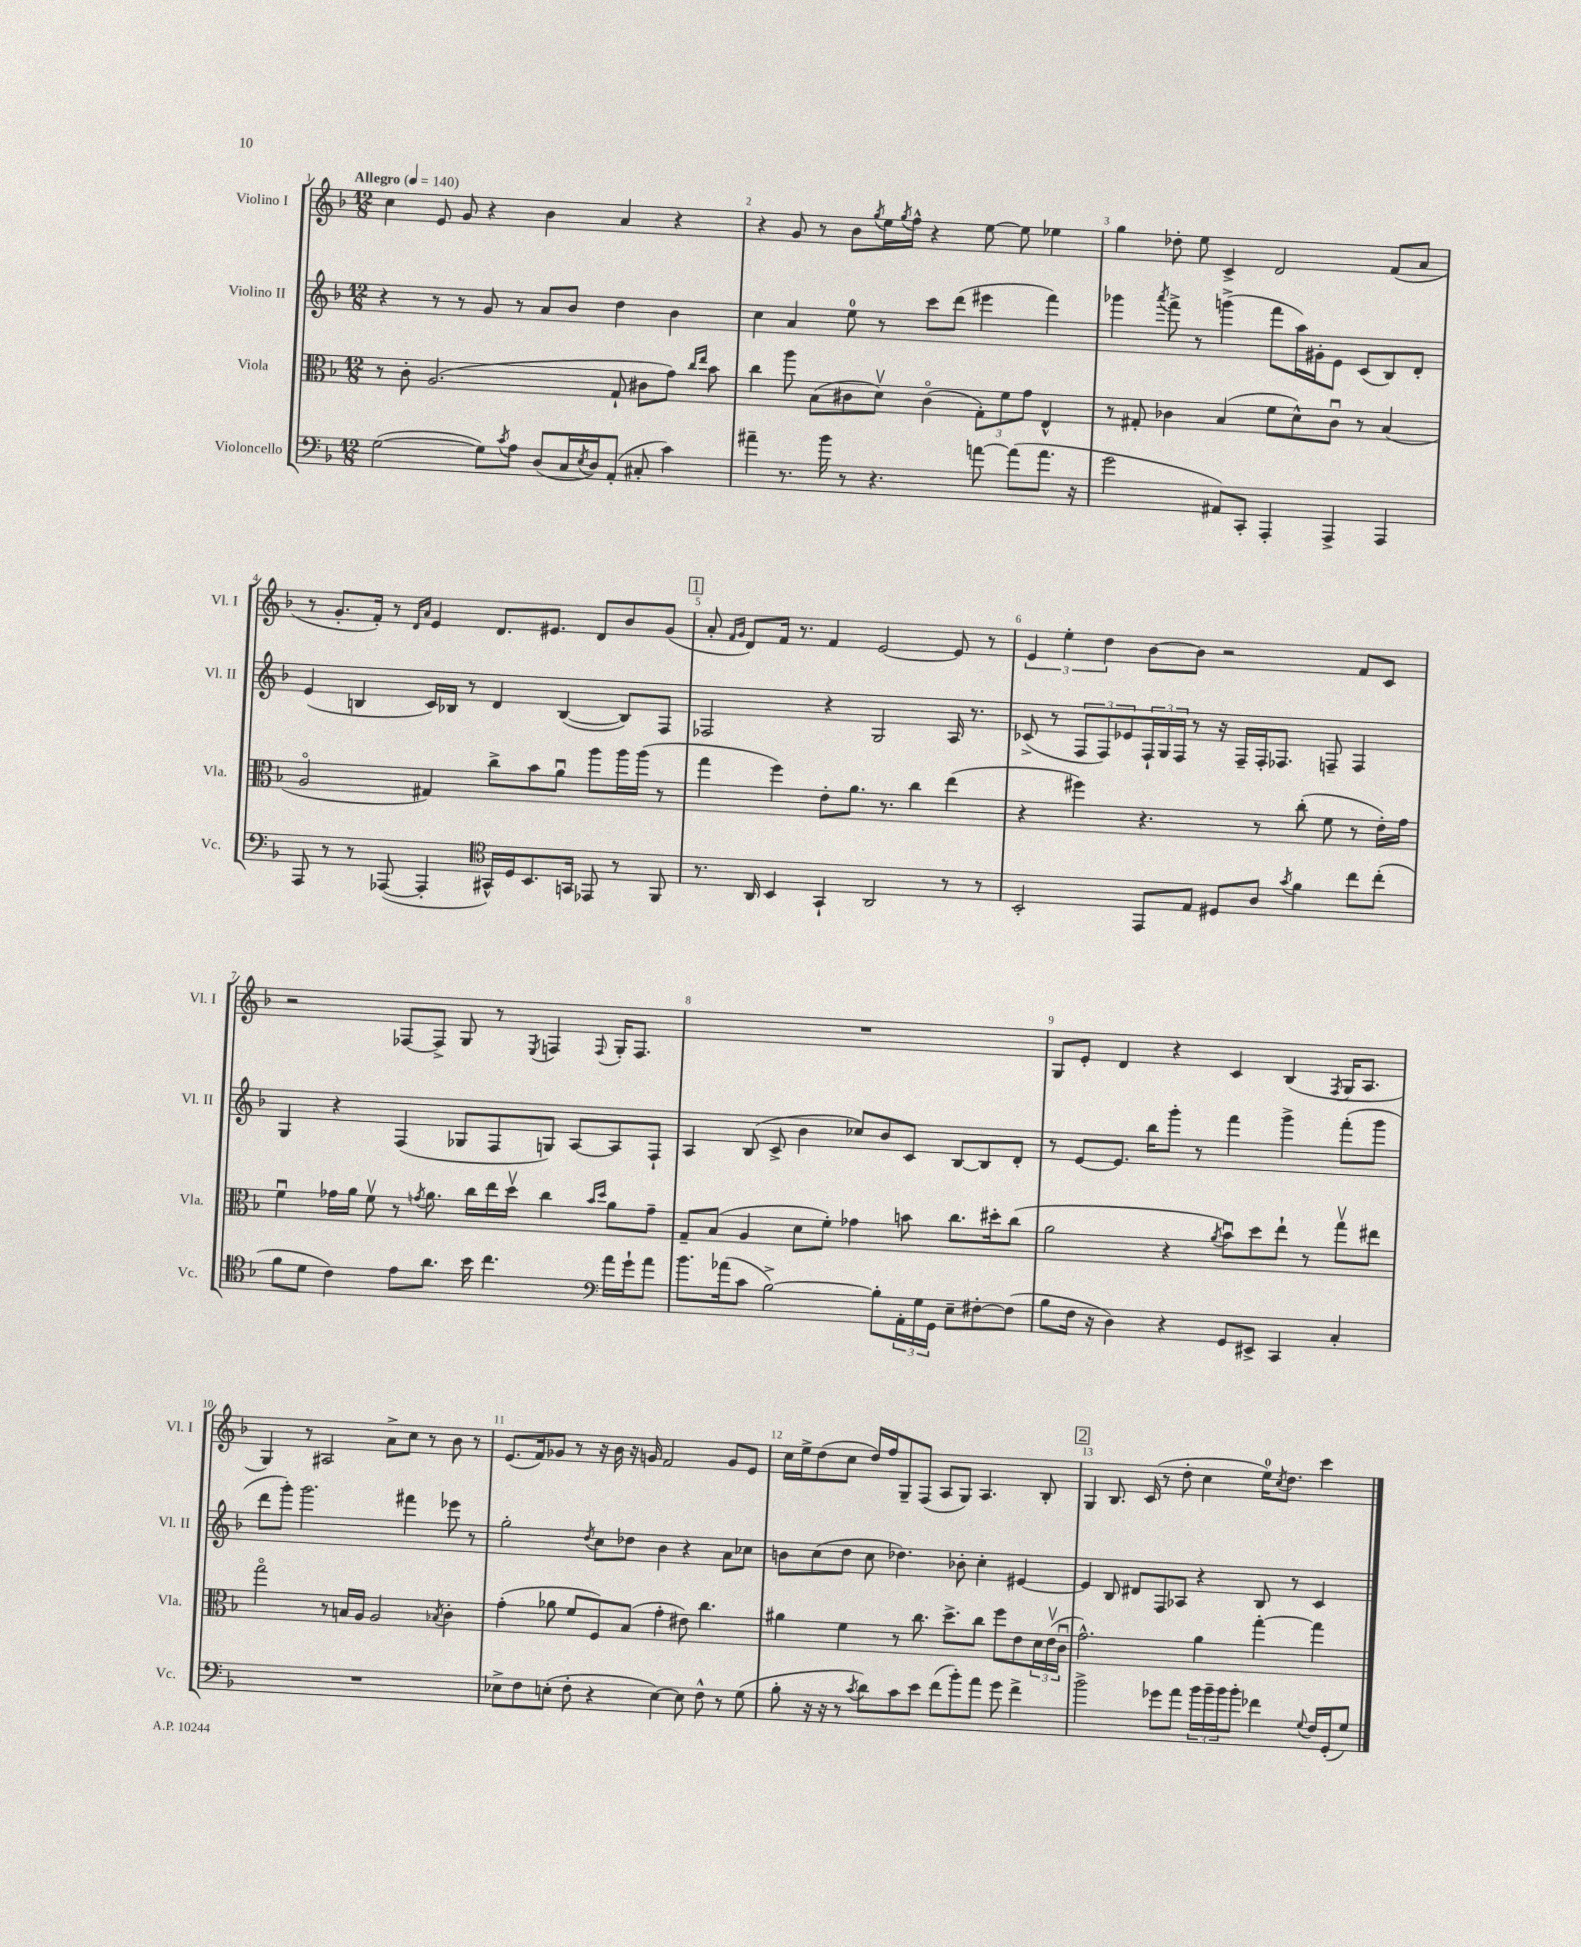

**kern	**kern	**kern	**kern
*part4	*part3	*part2	*part1
*staff4	*staff3	*staff2	*staff1
*I"Violoncello	*I"Viola	*I"Violino II	*I"Violino I
*I'Vc.	*I'Vla.	*I'Vl. II	*I'Vl. I
*clefF4	*clefC3	*clefG2	*clefG2
*k[b-]	*k[b-]	*k[b-]	*k[b-]
*M12/8	*M12/8	*M12/8	*M12/8
*MM140	*MM140	*MM140	*MM140
=1	=1	=1	=1
!	!	!	!LO:TX:a:B:t=Allegro
([2G\	8r	4r	4cc\
.	8c'\	.	.
.	(2.A/	8r	8e/
.	.	8r	8g/
8G\L])	.	8g/	4r
8qc/	.	.	.
8A\J	.	8r	.
(8D/L	.	8a/L	4b-\
16C/L	.	8b-/J	.
8qE/	.	.	.
16D/J)	.	.	.
(8AA'/J	8G`/	4dd\	4a/
8C#X'/	8c#X\L	.	.
4c\)	8g\J)	4b-\	4r
.	16qqcc/LL	.	.
.	16qqee/JJ	.	.
.	8b-\	.	.
=2	=2	=2	=2
4a#X~\	4cc\	4cc\	4r
8.r	8aa\	4a/	8g/
.	(8B-\L	.	8r
16b-\	.	.	.
8r	8c#X\	8ee\	8b-\L
.	.	.	8qgg/
4.r	8dv\J)	8r	16ee\L
.	.	.	8qgg/
.	.	.	16ff^^\JJ
.	(4c#\	8ccc\L	4r
.	.	(8ddd\J	.
[8an\	12G'\L)	4eee#X\	[8ee\
.	12f\	.	.
(8a\L]	.	.	8ee\]
.	12g\J	.	.
8.a\J	4E^^/	4fff\)	4ee-X\
16r	.	.	.
=3	=3	=3	=3
2g\	8r	4ggg-X\	4gg\
.	8G#X'/	.	.
.	.	8qaaa/	.
.	4c-X\	8fff^\	8dd-X'\
.	.	8r	8ee\
8AA#X/L)	(4B-/	(4gggn^\	4c^/
8CC'/J	.	.	.
4AAA'/	8f\L	8fff\L	2d/
.	8d^^\)	16aa\L)	.
.	.	16g#X'\J	.
4AAA^/	8c-u\J	8e\J	.
.	8r	(8c/L	.
4AAA/	(4B-/	8B-/)	(8f/L
.	.	8d'/J	8a/J
!!LO:LB:g=z
=4	=4	=4	=4
8AAA/	2A/	(4e/	8r
8r	.	.	8.g'/L
8r	.	4Bn/	.
.	.	.	16f'/Jk)
([8AAA-X/	.	.	8r
.	.	.	16qqd/LL
.	.	.	16qqa/JJ
4AAA-'/]	4G#X/)	16c/LL)	4e/
.	.	16B-X/JJ	.
.	.	8r	.
*clefC4	*	*	*
16GG#X^^/LL)	8cc^\L	4d/	8.d/L
16D/J	.	.	.
8.BB-/	8b-\	.	.
.	.	.	8.e#X/J
.	8au\J	([4B-/	.
16GGn/Jk	.	.	.
8EE-X/	8aa\L	.	8d/L
8r	16aa\L	8B-/L])	8b-/
.	(16aa\JJ	.	.
8FF/	8r	8F/J	(8g/J
!!LO:REH:place=s1:t=1
=5	=5	=5	=5
8.r	4gg\	2F-X/	8a'/
.	.	.	16qqf/LL
.	.	.	16qqg/JJ
.	.	.	8d/L)
16AA/	.	.	.
4BB-/	4ff\)	.	16f/Jk
.	.	.	8.r
4GG`/	8e'\L	4r	4f/
.	8.a\J	.	.
2AA/	.	2G/	[2e/
.	8.r	.	.
.	4cc\	.	.
8r	(4ee\	16A/	8e/]
.	.	8.r	.
8r	.	.	8r
=6	=6	=6	=6
2BB-'/	4r	(8c-X^/	6e/
.	.	8r	.
.	.	.	6ee'\
.	4ff#X\)	12F/L	.
.	.	12F/)	6dd\
.	.	12e-X/	.
8EE/L	4.r	24F`/L	[8b-\L
.	.	24G/	.
.	.	24F/JJ	.
8E/J	.	8r	8b-\J]
8D#X/L	.	16r	2r
.	.	16F~/LL	.
8A/J	8r	16F'/J	.
.	.	8.F-X/J	.
8qg/	.	.	.
4f\	(8cc'\	.	.
.	8f\	8Fn~/	.
8cc\L	8r	4F/	8f/L
(8cc'\J	16e'\LL)	.	8c/J
.	16g\JJ	.	.
!!LO:LB:g=z
=7	=7	=7	=7
8f\L	4fu\	4G/	2r
8d\J	.	.	.
4c\)	16g-X\LL	4r	.
.	16a\JJ	.	.
.	8fv\	.	.
8e\L	8r	(4F/	[8F-X/L
.	8qgn/	.	.
8.a\J	8.a\	.	8F-^/J]
.	.	8G-X/L	8G/
16b-\	16cc\LL	.	.
4.cc\	16ee\	8F/	8r
.	16ddv\JJ	.	.
.	.	.	8qE/
.	4cc\	8Gn/J)	4Fn/
.	.	[8A/L	.
*clefF4	*	*	*
.	16qqb-/LL	.	.
.	16qqdd/JJ	.	8qqF/
16a\LL	8a\L	8A/]	16G'/KL
16g`\J	.	.	8.F/J
8a\J	8g~\J	8F`/J	.
=8	=8	=8	=8
8.b-\L	8G~/L	4A/	1.r
.	(8B-/J	.	.
(16a-X\k	.	.	.
8c\J	4A/	(8B-/	.
[2B-^\)	.	8c^/	.
.	8d\L	4b-\	.
.	8f'\J)	.	.
.	4g-X\	8cc-X/L)	.
8B-'\L]	.	8b-/	.
24AA'\L	8bn\	8c/J	.
24G\	.	.	.
24GG\JJ	.	.	.
8E~\L	8.cc\L	[8B-/L	.
[8F#X'\	.	8B-/]	.
.	16dd#X'\k	.	.
(8F#\J]	(8cc\J	8d'/J	.
=9	=9	=9	=9
8B-\L	2a\	8r	8G/L
16F\Jk	.	[8e/L	8e'/J
16r	.	.	.
4D\)	.	8.e/J]	4d/
.	.	16bb-\KL	.
4r	4r	8ggg'\J	4r
.	.	8r	.
.	8qa/	.	.
8GG/L	8b-u\L)	4fff\	4c/
8EE#X^/J	8dd\	.	.
4CC/	8ee`\J	4ggg^\	(4B-/
.	8r	.	.
.	.	.	8qF/
4C'/	8ggv\L	(8fff'\L	16G/KL
.	.	.	8.A/J
.	8ee#X\J	8ggg\J	.
!!LO:LB:g=z
=10	=10	=10	=10
1.r	2gg\	8ddd\L	4G/)
.	.	8ggg'\J)	.
.	.	2.ggg\	8r
.	.	.	2A#X/
.	8r	.	.
.	16Bn/LL	.	.
.	16A/JJ	.	.
.	2A/	.	.
.	.	.	8a^\L
.	.	4fff#X\	8cc\J
.	.	.	8r
.	8qB-X/	.	.
.	4c'\	8eee-X\	8b-\
.	.	8r	8r
=11	=11	=11	=11
8E-X^\L	(4g'\	2gg'\	(8.e/L
8F\	.	.	.
.	.	.	16f/k)
(8En'\J	8a-X\	.	8g-X/J
8F'\	8f/L	.	8r
.	.	8qdd/	.
4r	8F/)	8cc\L	16r
.	.	.	16b-\
.	(8B-/J	8dd-X\J	16r
.	.	.	16gn/
[4E\)	4g'\	4b-\	2f/
8E\]	8e#X\)	4r	.
8F^^\	4.cc\	.	.
8r	.	8a\L	8g/L
(8G\	.	8cc-X\J	8e/J
=12	=12	=12	=12
8B-'\	4a#X\	8bn\L	16cc\LL
.	.	.	16ee^\J
16r	.	(8cc\	(8dd\
16r	.	.	.
8r	4f\	8dd\J	8cc\J
8qc/	.	.	.
8d\L)	.	8cc\	16dd/LL)
.	.	.	16ff/J
8c\	8r	4.dd-X\)	8G~/
8e\J	8.cc\	.	(8F/J
(8f\L	.	.	8A/L
.	8.dd^\L	.	.
8b-'\)	.	8b-X'\	8G/J)
8a\J	8cc\J	4cc'\	4.A/
8g\	8ff\L	.	.
4f^\	8e\	[4e#X/	.
.	24d\L	.	8B-'/
.	(24ev\	.	.
.	24cu\JJ	.	.
!!LO:REH:place=s1:t=2
=13	=13	=13	=13
2b-^\	2.g^^\)	4e#/]	4G/
.	.	8B-/	8.B-/
.	.	8d#X/L	.
.	.	.	(16c/
8g-X\L	.	8F/	8r
8a\J	.	8A-X/J	8dd'\
24b-\LL	4a\	4r	4cc\
24b-~\	.	.	.
24b-\J	.	.	.
8b-'\J	.	.	.
4f-X\	[4gg'\	8B-/	16ee\KL)
.	.	.	8qcc/
.	.	.	8.dd\J
.	.	8r	.
8qqG/	.	.	.
16F/LL	4gg\]	4c/	4ccc\
(16GG'/J	.	.	.
8G/J)	.	.	.
==	==	==	==
*-	*-	*-	*-
